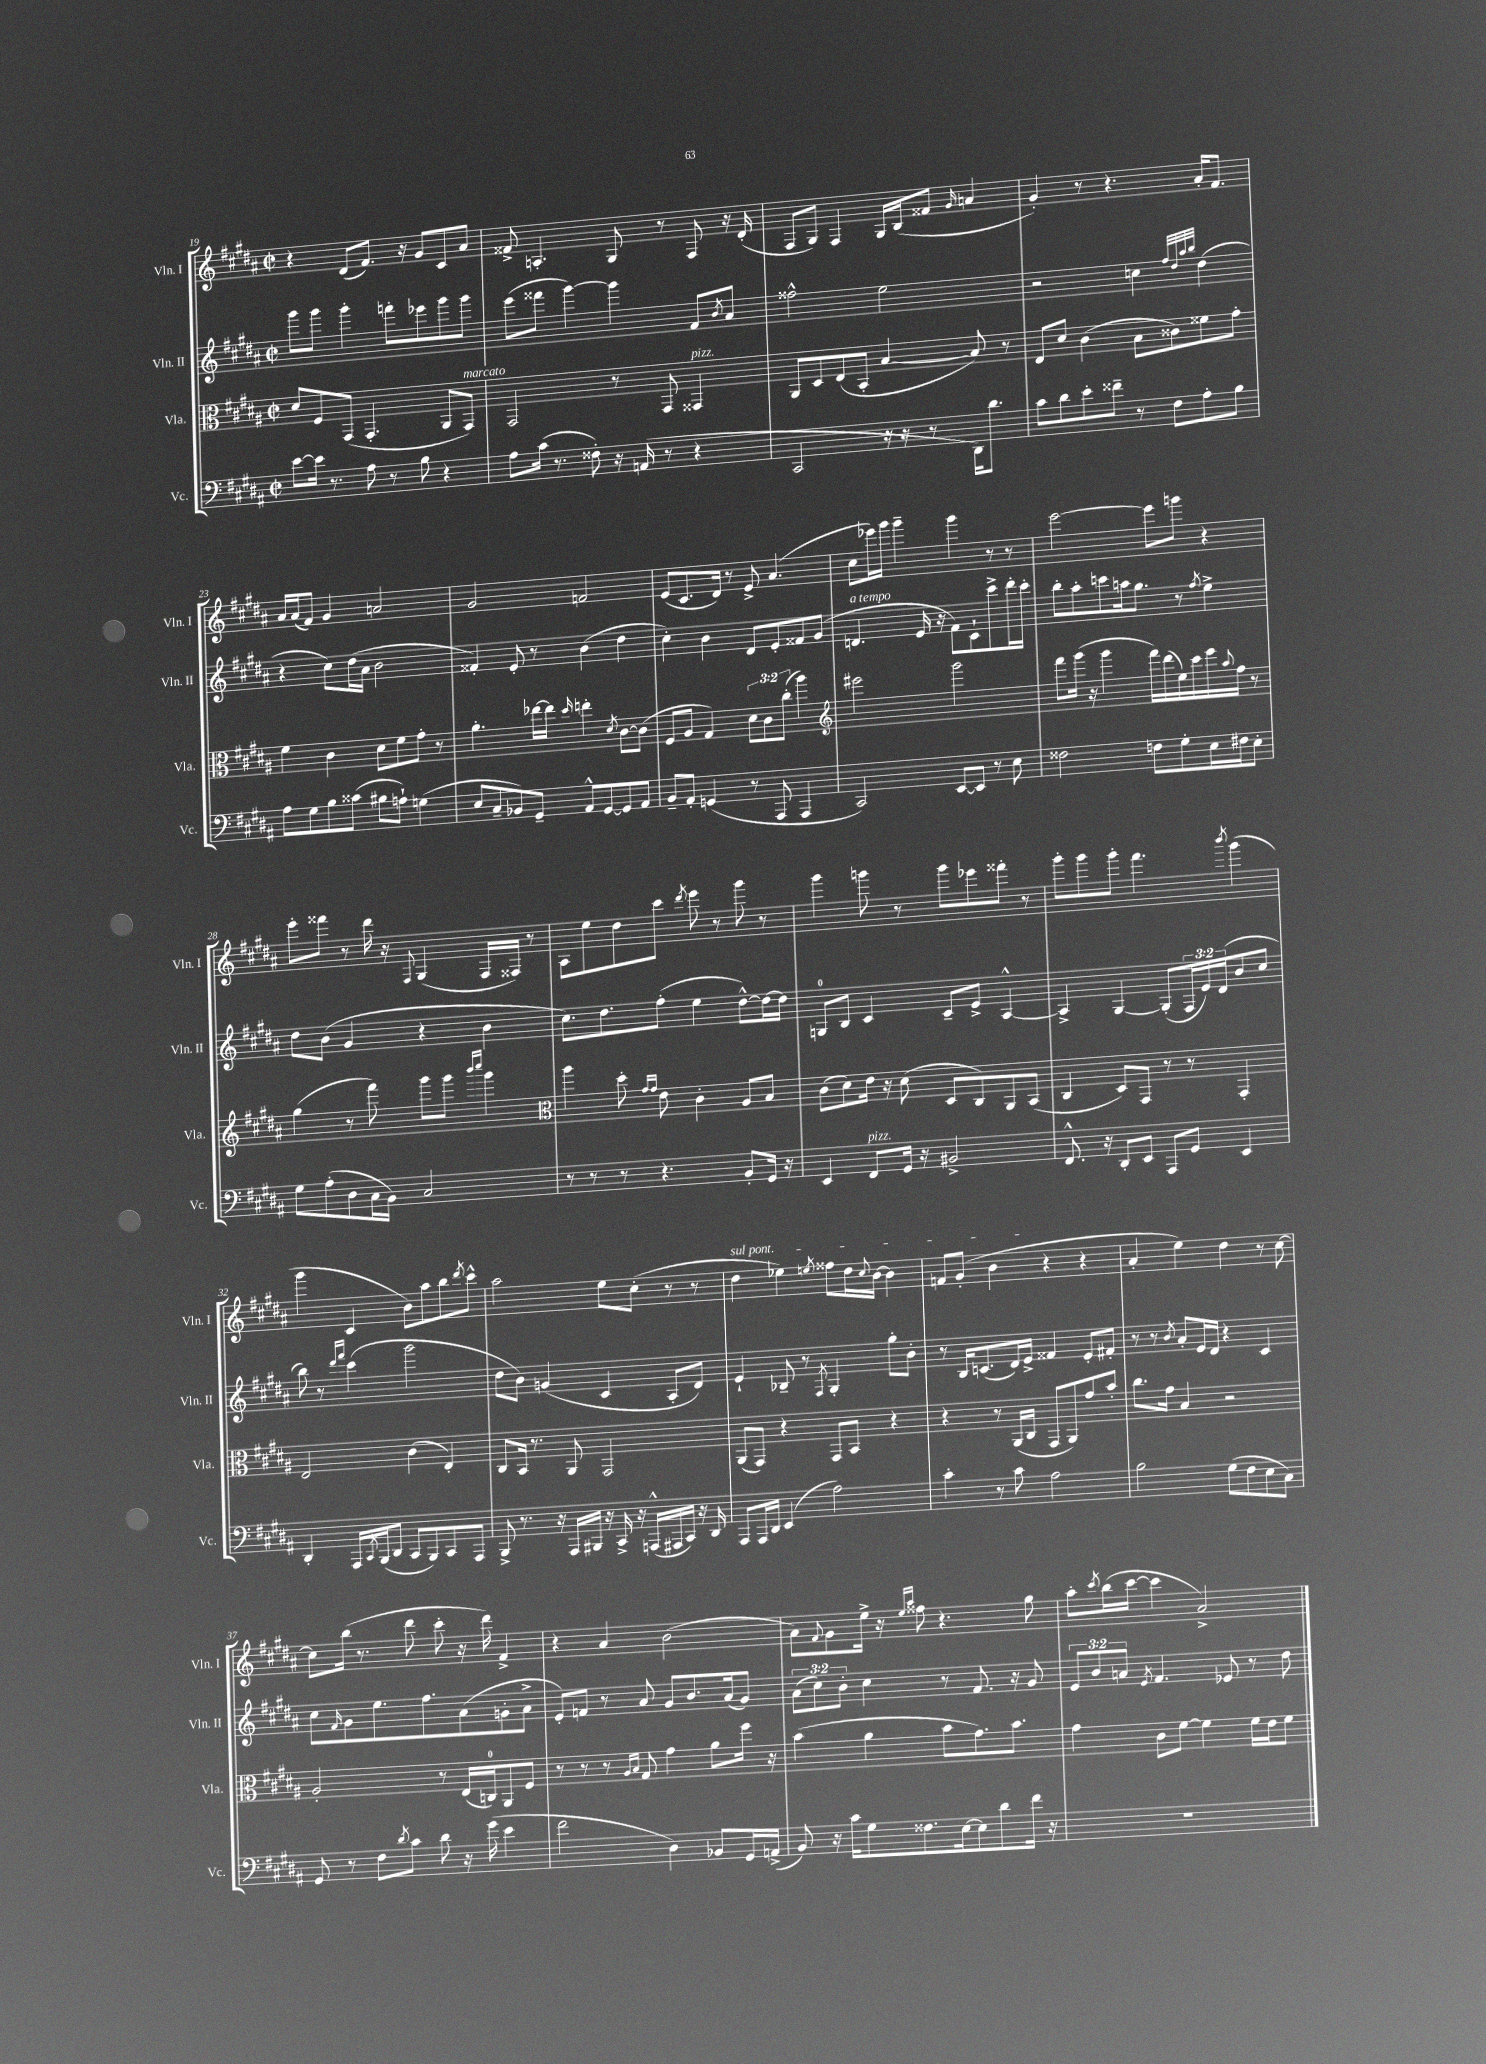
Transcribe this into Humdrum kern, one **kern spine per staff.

**kern	**kern	**kern	**kern
*staff4	*staff3	*staff2	*staff1
*clefF4	*clefC3	*clefG2	*clefG2
*k[f#c#g#d#a#]	*k[f#c#g#d#a#]	*k[f#c#g#d#a#]	*k[f#c#g#d#a#]
*M2/2	*M2/2	*M2/2	*M2/2
*met(c|)	*met(c|)	*met(c|)	*met(c|)
[8e	8d#	8ggg#	4r
16e]	8F#	8ggg#	.
8.r	.	.	.
.	(8GG#	4ggg#'	(8d#
8A#	4.GG#'	.	8.f#)
8r	.	8fff'	.
.	.	.	16r
8B	.	8eee-	8g#
4r	8AA#	8ggg#	8c#
.	8GG#)	8ggg#	8a#
=	=	=	=
8A#	2GG#	(8eee	8f##^
(16c#	.	8fff##	4.A'
8.r	.	.	.
.	.	[4ggg#)	.
8F##')	.	.	.
16r	8r	4ggg#]	8G#
(16AA	.	.	.
8r	8GG#	.	8r
4r	4GG##	8f#	8F#
.	.	8qb	.
.	.	8a#	16r
.	.	.	(16d#'
=	=	=	=
2CC#	8AA#	2ff##^^	8F#
.	8D#	.	8G#)
.	(8E	.	4F#
.	8BB'	.	.
16r	[4B	2ee	16G#
16r	.	.	(16B
8r	.	.	8f##
.	.	.	16qqg#
16DD#)	8B])	.	4a
8.d#	.	.	.
.	8r	.	.
=	=	=	=
8c#	8E	2r	4g#')
8d#	8d#	.	.
8e'	(4c#	.	8r
8f##~	.	.	4.r
8r	8B	4cc	.
8F#	8c##)	.	.
.	.	32qqff#	.
.	.	32qqdd#	.
.	.	32qqaa#	.
.	.	32qqbb	.
8A#'	8f##	(4dd#	16a#'
.	.	.	8.f#
8B	8g#'	.	.
=	=	=	=
8A#	4f#	4r	16a#
.	.	.	(16a#
8G#	.	.	8f#)
8B	4c#	8cc#)	4g#
(8c##	.	(16dd#	.
.	.	16a#	.
8B#	8d#	2b	2a
8A`)	8f#	.	.
(4G	8g#'	.	.
.	8r	.	.
=	=	=	=
8E	4.a#'	4f##')	2g#
8C#~	.	.	.
8BB-)	.	8e'	.
8GG#~	[16ee-	8r	.
.	16ee-]	.	.
.	16qqdd#	.	.
8AA#^^	4ee'	(4b	2f
[8GG#	.	.	.
.	8qd#	.	.
8GG#]	[8c#	4dd#	.
8AA#	(8c#]	.	.
=	=	=	=
8BB~	8F#	4cc#')	(8e
8AA#'	8A#	.	8.c#
(4GG	4G#)	4b	.
.	.	.	16d#)
.	.	.	8r
8r	12d#	8d#	8e^
.	12c#	.	.
8AAA#	.	8e'	(4.a#
.	(12cc#'	.	.
4AAA#	4aa#)	8f##	.
.	.	(8g#	.
=	=	=	=
*	*clefG2	*	*
2CC#)	2eee#	4.d	8cc#
.	.	.	16eee-)
.	.	.	16ggg#
.	.	.	4ggg#~
.	.	16e	.
.	.	16r	.
[8EE	2ggg#	8f#)	4ggg#
8EE]	.	8c#`	.
8r	.	8ccc#^	8r
8E	.	16ddd#'	8r
.	.	16ccc#'	.
=	=	=	=
2F##	8fff#	8bb'	[2eee
.	(16ggg#	8aa#'	.
.	16r	.	.
.	4ggg#	8ccc	.
.	.	16aa	.
.	.	8.gg#	.
8F	16fff#)	.	8eee]
.	(16ddd#	.	.
8G#'	16ee)	8r	8ggg
.	16ccc#	.	.
.	.	8qff#	.
16E	16eee	4ee^	4r
.	8qqaa#	.	.
16F#	16ff#	.	.
8E'	8r	.	.
=	=	=	=
8G#	(4gg#	8dd#	8eee'
(8A#'	.	(8b	8fff##
8D#	8r	4g#	8r
16C#	8fff#)	.	16ddd#
16BB)	.	.	16r
.	.	.	8qqF#
2C#	8ggg#	4r	(4G#
.	8ggg#	.	.
.	16qqbbb	.	.
.	16qqcccc#	.	.
.	4ggg#	4b	16F#
.	.	.	16F##)
.	.	.	8r
=	=	=	=
*	*clefC3	*	*
8r	4aa#	8.cc#)	8A#
8r	.	.	8ee
.	.	8.dd#	.
8r	8dd#'	.	8dd#
.	16qqg#	.	.
.	16qqg#	.	.
4.r	8e	(8ff#'	8ccc#
.	.	.	8qddd#
.	4c#'	4ee	8eee
.	.	.	8r
8BB'	8A#	[8dd#^^)	8ggg#
16GG#	8B	16dd#_	8r
16r	.	16dd#]	.
=	=	=	=
4EE	(8c#	8G	4ggg#
.	8d#)	8B	.
8FF#	16e	4c#	8ggg
.	16r	.	.
16GG#	(8d#	.	8r
16r	.	.	.
2BB#^	8D#	8c#~	8ggg
.	8C#)	8e^	8eee-
.	8AA#	[4A#^^	8fff##'
.	(8BB	.	8r
=	=	=	=
8.FF#^^	4C#	4A#^]	8ggg#'
.	.	.	8ggg#
16r	.	.	.
8DD#'	8D#)	[4G#	8ggg#'
8EE	8GG#	.	4.fff#
8AAA#	8r	(8G#']	.
8GG#	8r	24F#	.
.	.	24e)	.
.	.	(24d#	.
.	.	.	8qbbb
4EE	4GG#'	8b	(4ggg#
.	.	8cc#	.
=	=	=	=
4DD#'	2E	8bb)	4ggg#
.	.	8r	.
.	.	16qqddd#	.
.	.	16qqfff#	.
16AAA#	.	(4ccc#	4c#
8qCC#	.	.	.
(16BBB	.	.	.
8DD#	.	.	.
8CC#	(4c#	2ggg#	8b)
8BBB)	.	.	8aa#
8CC#	4E')	.	8bb
.	.	.	8qddd#
8AAA#	.	.	8ccc#^^
=	=	=	=
8BBB^	8C#	8dd#	2aa#
8.r	16BB	8b)	.
.	8.r	.	.
.	.	(4g	.
16r	.	.	.
16AAA#	8AA#	.	.
16BBB#	.	.	.
16r	2GG#	4c#	8ee
16CC#^	.	.	.
16r	.	.	(8cc#'
(16AAA^^	.	.	.
16AAA#	.	8A#'	8r
16CC#)	.	.	.
16r	.	8d#)	8r
16DD#	.	.	.
=	=	=	=
8AAA#	(8AA#	4e`	4dd#
16AAA#	8GG#)	.	.
16DD#	.	.	.
(4EE	4r	8B-~	4ee-)
.	.	8r	.
.	.	8qF#	8qee
2A#)	8GG#	4G#'	8ff##
.	8BB	.	16dd#
.	.	.	8qqcc#
.	.	.	[16b
.	4r	8gg#'	4b]
.	.	8b'	.
=	=	=	=
4c#'	4r	8r	8f
.	.	16B	(8g#'
.	.	(8.c	.
8r	8r	.	4b
8c#	(16AA#	16d#)	.
.	16C#	16e^	.
2A#	8GG#	4f##	4r
.	8AA#)	.	.
.	8g#	8e'	4r
.	8b'	8f#'	.
=	=	=	=
2B	8.cc#	8r	4a#'
.	.	8r	.
.	16g#	.	.
.	.	8qb	.
.	4B	8a#'	4ee)
.	.	16e	.
.	.	16d#	.
(8G#	2r	4r	4dd#
8F#	.	.	.
8E	.	4c#	8r
8C#)	.	.	[8cc#
=	=	=	=
8GG#	2A#'	8cc#	8cc#]
.	.	16qqf#	.
8r	.	8g#	(16bb
.	.	.	8.r
8F#	.	8.ee	.
8qd#	.	.	.
8c#	.	.	8ddd#
.	.	8.ff#	.
8d#	8r	.	8ccc#'
16r	(16E	(8a#	16r
(16g#	16C)	.	16ddd#)
4e	8AA#	8g'	4f#^
.	8F#	8a#^	.
=	=	=	=
2f#	8r	8e')	4r
.	8r	8f	.
.	8r	8r	4a#
.	16qqA#	.	.
.	16qqB	.	.
.	8G#	8a#	.
4D#)	4g#	8g#	(2b
.	.	8.b	.
8BB-	8a#	.	.
.	.	(16a#	.
16GG#	16ff#	8g#)	.
(16AA^	16r	.	.
=	=	=	=
8BB)	(4b	(12a#	8a#)
.	.	12cc#)	.
.	.	.	8qqf#
16r	.	.	8g#
.	.	12b'	.
16c#	.	.	.
8G#	4a#	4cc#	16ee^
.	.	.	16r
.	.	.	16qqee
.	.	.	16qqaa#
8.F##	.	.	8ff##
.	8b	8r	4.r
[16E	.	.	.
8E]	8.g#)	8.f#	.
8d#	.	.	.
.	8.b	16r	.
16f#	.	8g#	8gg#
16r	.	.	.
=	=	=	=
1r	4g#	12e	8aa#'
.	.	12b	.
.	.	.	8qccc#
.	.	.	(16bb
.	.	12a	.
.	.	.	[16ccc#
.	.	8qe	.
.	8c#	4.f#	4ccc#]
.	[8f#	.	.
.	4f#]	.	2a#^)
.	.	8e-	.
.	16f#	8r	.
.	16e	.	.
.	8f#	8dd#	.
==	==	==	==
*-	*-	*-	*-
